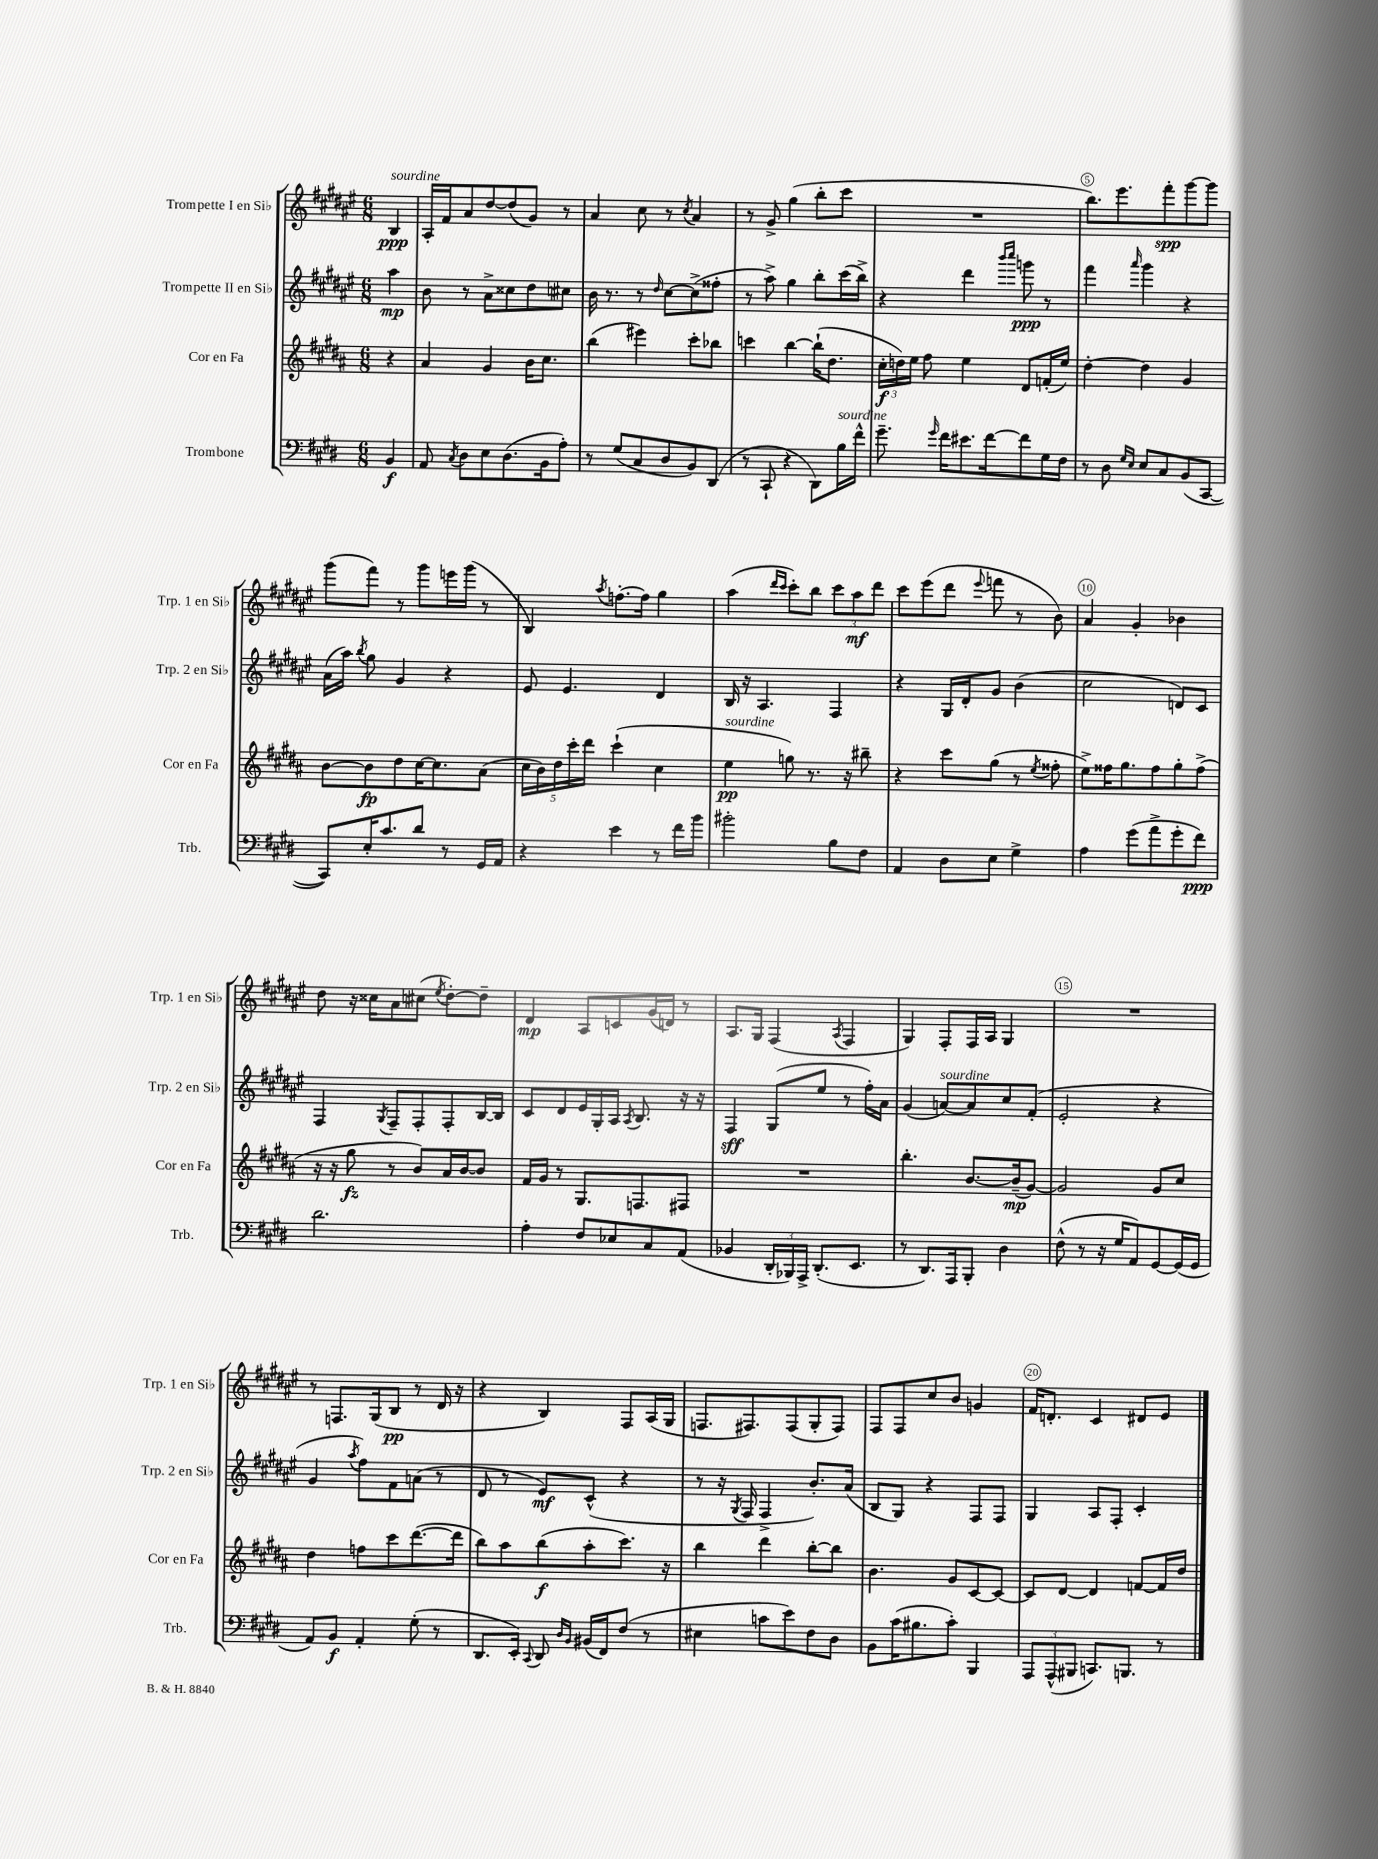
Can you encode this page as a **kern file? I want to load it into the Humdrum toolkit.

**kern	**kern	**kern	**kern
*staff4	*staff3	*staff2	*staff1
*clefF4	*clefG2	*clefG2	*clefG2
*k[f#c#g#d#]	*k[f#c#g#d#a#]	*k[f#c#g#d#a#e#]	*k[f#c#g#d#a#e#]
*M6/8	*M6/8	*M6/8	*M6/8
4BB	4r	4aa#	4B
=	=	=	=
8AA	4a#	8b	16A#'
.	.	.	16f#
8qC#	.	.	.
8D#	.	8r	8a#
8E	4g#	8a#^	[8dd#
(8.D#	.	8cc##	(8dd#]
.	16b	8dd#	8g#)
16BB	8.cc#	.	.
8A')	.	8cc#	8r
=	=	=	=
8r	(4bb	16b	4a#
.	.	8.r	.
(8G#	.	.	.
8C#	4eee#)	8r	8cc#
.	.	16qqdd#	.
8D#	.	[8cc#	8r
.	.	.	8qcc#
8BB)	8ccc#'	(8cc#^]	4a#
(8DD#	8bb-	8ff##'	.
=	=	=	=
8r	4ccc	8r	8r
8CC#`	.	8aa#^)	8g#^
4r	[4bb	4gg#	(4gg#
8DD#)	(16bb`]	8bb'	8bb'
.	8.dd#	.	.
16B	.	(16ccc#	8ccc#
16f#^^	.	16bb^)	.
=	=	=	=
8.g#~	24cc#'	4r	2.r
.	24dd)	.	.
.	24ee	.	.
.	8ff#	.	.
16qqg#	.	.	.
16f#	.	.	.
8.e#	4ee	4ddd#	.
[16f#	.	.	.
.	.	16qqbbb	.
.	.	16qqcccc#	.
8f#]	8d#	8ggg	.
16G#	(16f'	8r	.
16F#	16ee)	.	.
=	=	=	=
8r	[4dd#'	4fff#	8.bb)
8D#	.	.	.
.	.	.	8.eee#
16qqG#	.	.	.
16qqE	.	16qqaaa#	.
8E	4dd#]	4ggg#	.
8C#	.	.	8fff#'
(8BB	4g#	4r	[8ggg#
[8CC#	.	.	8ggg#]
=	=	=	=
8CC#])	[8b	(16a#	(8ggg#
.	.	16aa#)	.
.	.	8qbb	.
16E'	8b]	8gg#	8fff#)
8.c#	.	.	.
.	8dd#	4g#	8r
8d#	[16cc#	.	8ggg#
.	8.cc#]	.	.
8r	.	4r	16eee
.	.	.	(16ggg#
16GG#	(8a#	.	8r
16AA	.	.	.
=	=	=	=
4r	20cc#	8e#	4B)
.	20b)	.	.
.	20dd#	.	.
.	.	4.e#	.
.	20ccc#'	.	.
.	20ddd#	.	.
.	.	.	8qaa#
4e	(4ccc#`	.	[8.ff'
.	.	.	16ff]
8r	4cc#	4d#	4gg#
16f#	.	.	.
16b	.	.	.
=	=	=	=
2b#'	4ee	16B	(4aa#
.	.	16r	.
.	.	4.A#	.
.	.	.	16qqddd#
.	.	.	16qqccc#
.	8gg)	.	8ccc#')
.	8.r	.	8bb
8B	.	4F#	12ccc#
.	16r	.	.
.	.	.	12aa#
8F#	8bb#~	.	.
.	.	.	12ddd#
=	=	=	=
4AA	4r	4r	8ccc#
.	.	.	(8eee#
8D#	8ccc#	16G#	8ddd#
.	.	16d#'	.
.	.	.	8qqeee#
8E	(8gg#	8g#	8fff
4G#^	8r	(4b	8r
.	8qee	.	.
.	8ff##'	.	8b)
=	=	=	=
4A	8ee^)	2cc#	4a#
.	16ff##	.	.
.	8.gg#	.	.
(8g#	.	.	4g#'
8a^	8ff##	.	.
8g#'	8gg#'	8d)	4b-
8f#)	(8ff##^	8c#	.
=	=	=	=
2.d#	16r	4F#	8dd#
.	16r	.	.
.	8gg#	.	16r
.	.	.	16cc##
.	.	8qG#	.
.	8r	8F#~	8a#
.	8b)	8F#'	(8cc#
.	.	.	8qee#
.	16a#	8F#'	[8dd#')
.	[16b	.	.
.	8b]	[16B	8dd#~]
.	.	16B]	.
=	=	=	=
4A'	16f#	8c#	4d#
.	16g#	.	.
.	8r	8d#	.
8F#	8.G#	16e#	8A#
.	.	16G#'	.
8E-	.	16A#	8c
.	.	8qA#	.
.	8.F	8.B	.
8C#	.	.	(16g#
.	.	.	16d)
(8AA	8F#	16r	8r
.	.	16r	.
=	=	=	=
4BB-	2.r	4F#	8.A#
.	.	.	16G#
24DD#'	.	(8G#	(4F#
24BBB-)	.	.	.
24AAA^	.	.	.
(8.DD#'	.	8ee#	.
.	.	.	8qA#
.	.	8r	4F#
8.EE	.	.	.
.	.	16ff#')	.
.	.	16a#	.
=	=	=	=
8r	4.bb'	(4g#	4G#)
8.DD#)	.	.	.
.	.	[8a)	8F#'
16AAA	.	.	.
8BBB'	[8.b	8a]	16F#
.	.	.	16A#
4D#	.	8cc#	4G#
.	(16b~]	.	.
.	[8g#)	(8f#'	.
=	=	=	=
(8F#^^	2g#]	2e#'	2.r
8r	.	.	.
16r	.	.	.
16G#	.	.	.
8AA)	.	.	.
[8GG#	8g#	4r	.
(16GG#]	8cc#	.	.
16GG#	.	.	.
=	=	=	=
8AA)	4dd#	4g#	8r
8BB	.	.	8.F
.	.	8qaa#	.
4AA'	8ff	8ff#)	.
.	.	.	(16G#
.	8ccc#	8f#	8B
(8G#'	([8.ddd#	(8a	8r
8r	.	8r	16d#
.	16ddd#]	.	16r
=	=	=	=
8.DD#	8bb)	8d#	4r
.	8aa#	8r	.
16EE')	.	.	.
8qqCC#	.	.	.
8DD#	(8bb	8e#)	4B)
16qqD#	.	.	.
16qqBB	.	.	.
(16BB#	8aa#'	(8c#^^	.
16FF#)	.	.	.
(8F#	8.ccc#)	4r	8F#
8r	.	.	(16A#
.	16r	.	16G#
=	=	=	=
4E#	4bb	8r	8.F
.	.	16r	.
.	.	8qG#	.
.	.	16F#	8.F#)
8c	4ddd#	4F#^	.
8e)	.	.	(8F#
8F#	[8bb'	8.b')	8G#'
8D#	8bb]	.	8F#)
.	.	(16a#	.
=	=	=	=
8BB	4.b	8B	8F#
(16c#	.	8G#)	8F#
8.B#	.	.	.
.	.	4r	8cc#
8c#')	8g#	.	8b
4BBB	[8c#	8F#	4g
.	8c#_	8F#	.
=	=	=	=
12AAA	8c#]	4G#	16f#
.	.	.	8.d'
(12AAA^^	.	.	.
.	[8d#	.	.
12BBB#	.	.	.
8.CC)	4d#]	8A#	4c#
.	.	8F#'	.
8.BBB	.	.	.
.	[8f	4c#'	8d#
8r	16f]	.	8e#
.	16dd#	.	.
==	==	==	==
*-	*-	*-	*-
